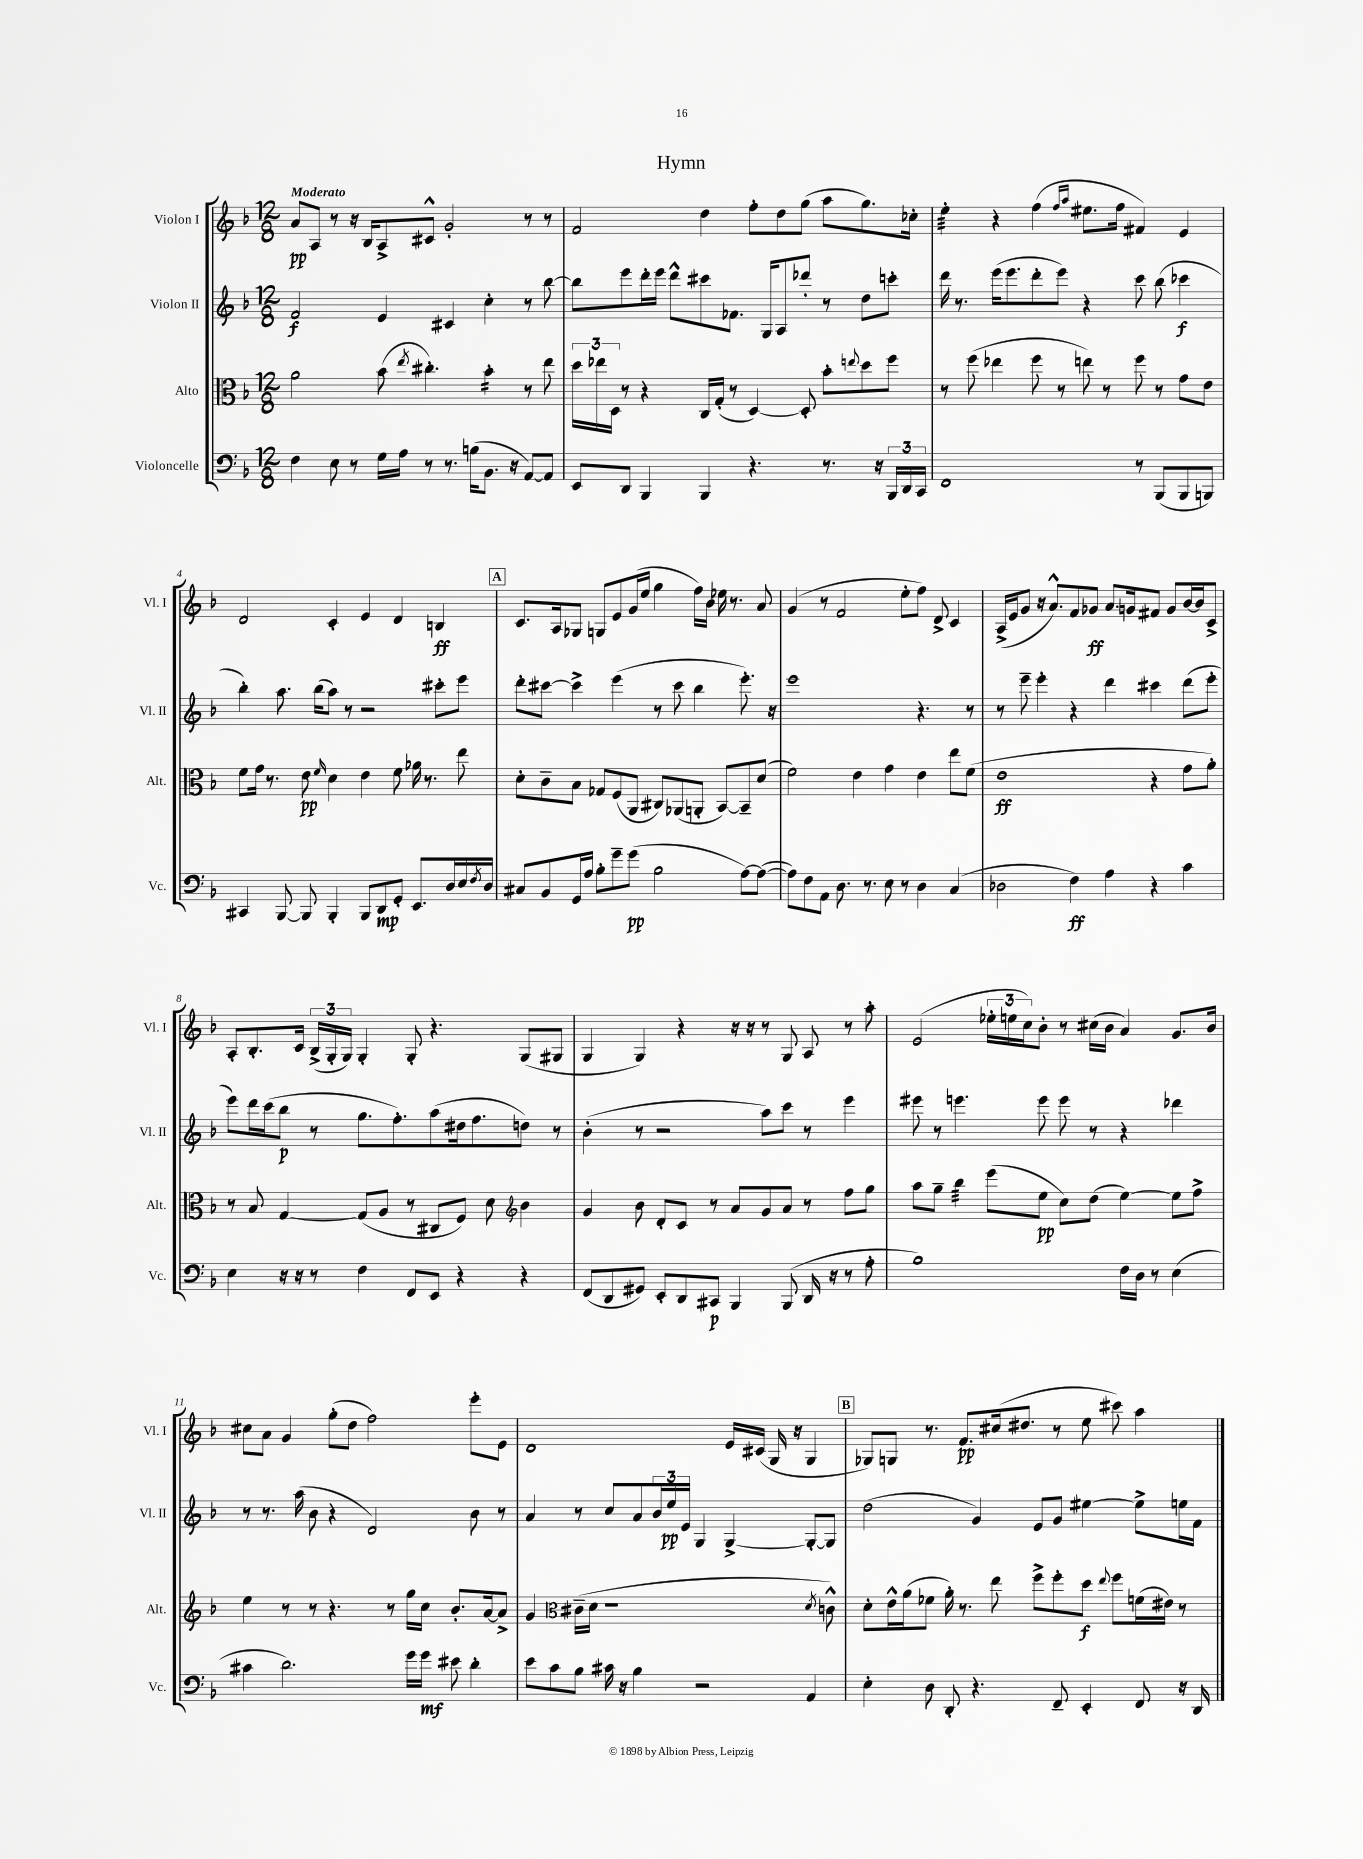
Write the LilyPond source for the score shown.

\header { title = "Hymn" }
<<
\new StaffGroup <<
\new Staff = "s0" \with { instrumentName = "Violon I" shortInstrumentName = "Vl. I" } {
    \clef treble \key f \major \numericTimeSignature \time 12/8 \tempo "Moderato"
    a'8\pp a8 r8 r16 bes16 a8-> cis'8-^ g'2-. r8 r8 |
    f'2 d''4 f''8-. d''8 g''8( a''8 g''8.) ces''16-. |
    e''4:32-. r4 f''4( \grace { f''16 a''16 } eis''8. f''16 fis'4) e'4 |
    d'2 c'4-. e'4 d'4 b4\ff |
    \mark \markup { \box "A" } c'8. a16 ges8 g8 e'8 g'16( e''16 g''4 f''16) bes'16 ees''16 r8. a'8 |
    g'4( r8 f'2 e''8-. f''8) d'8-> c'4 |
    a16->( e'16 g'8 r16 a'8.-^) f'8 ges'8\ff a'8. g'16 fis'8 g'8 bes'16~ bes'16 c'8-> |
    a8-. bes8.-. c'16 \tuplet 3/2 { bes16->( g16-. g16) } g4-. g8-. r4. g8( gis8 |
    g4 g4) r4 r16 r16 r8 g8 a8 r8 a''8-. |
    e'2( \tuplet 3/2 { ees''16-. e''16 c''16) } bes'8-. r8 cis''16( bes'16 a'4) g'8. bes'16 |
    cis''8 a'8 g'4 g''8-.( d''8 f''2) e'''8-. e'8 |
    d'1 e'16 cis'16( g16 r16 g4 |
    \mark \markup { \box "B" } ges8) g8 r8. f'8.\pp cis''16( dis''8. r8 e''8 cis'''8) a''4 \bar "|." |
}
\new Staff = "s1" \with { instrumentName = "Violon II" shortInstrumentName = "Vl. II" } {
    \clef treble \key f \major \numericTimeSignature \time 12/8
    f'2\f e'4 cis'4 c''4-. r8 bes''8~ |
    bes''8 e'''8 d'''16-. e'''16 d'''8-^ cis'''8 fes'8. g16 a8 des'''8-. r8 d''8 c'''8-. |
    d'''16 r8. e'''16( e'''8. d'''8-. e'''8) r4 c'''8 bes''8( ces'''4\f |
    bes''4-.) a''8. bes''16( a''8) r8 r2 cis'''8-. e'''8 |
    \mark \markup { \box "A" } d'''8-. cis'''8~ cis'''4-> e'''4( r8 cis'''8 bes''4 e'''8.-.) r16 |
    e'''1 r4. r8 |
    r8 e'''8-- e'''4-. r4 d'''4 cis'''4 d'''8( e'''8-. |
    e'''8) d'''16 c'''16( bes''8\p r8 g''8. f''8.-.) a''8( dis''16 f''8. d''8) r8 |
    bes'4-.( r8 r2 a''8) c'''8 r8 e'''4 |
    eis'''8 r8 e'''4. e'''8 e'''8 r8 r4 des'''4 |
    r8 r8. a''16( bes'8 r4 d'2) bes'8 r8 |
    a'4 r8 c''8 a'8 \tuplet 3/2 { bes'16 e''16\pp e'16 } g4 g4~-> g8~-. g8 |
    \mark \markup { \box "B" } d''2( g'4) e'8 g'8 eis''4~ eis''8-> e''16 f'16 \bar "|." |
}
\new Staff = "s2" \with { instrumentName = "Alto" shortInstrumentName = "Alt." } {
    \clef alto \key f \major \numericTimeSignature \time 12/8
    a'2 bes'8( \acciaccatura { e''8 } cis''4.-.) bes'4:16-. r8 e''8 |
    \tuplet 3/2 { d''16 ees''16 d16 } r8 r4 c16 g16-.( r8 d4~) d8-. bes'8-. \appoggiatura { e''8 } d''8 f''8 |
    r8 f''8( ees''4 f''8 r8 e''8) r8 f''8 r8 g'8 e'8 |
    f'8 g'16 r8. e'8\pp \grace { f'16 } d'4 e'4 f'8 aes'16 r8. e''8 |
    \mark \markup { \box "A" } d'8-. c'8-- bes8 ges8 f8( a,8 cis8) aes,8( a,8-. bes,8~) bes,8-- d'8( |
    f'2) e'4 g'4 e'4 e''8 f'8( |
    e'1\ff r4 g'8 a'8-.) |
    r8 bes8 g4~ g8( a8 r8 cis8 f8) d'8 \clef treble bes'4 |
    g'4 bes'8 d'8-. c'8 r8 a'8 g'8 a'8 r8 f''8 g''8 |
    a''8 g''8-- bes''4:32 e'''8( e''8\pp c''8) d''8( e''4~) e''8 f''8-> |
    e''4 r8 r8 r4. r8 g''16 c''16 bes'8.-. a'16~ a'8-> |
    g'4 \clef alto cis'16--( d'16 r1 \acciaccatura { d'8 } c'8-^) |
    \mark \markup { \box "B" } d'8-. e'16-^ a'16( fes'8 a'16-.) r8. e''8 f''8-> f''8-. d''8\f \appoggiatura { e''8 } f''8 f'16( eis'16) r8 \bar "|." |
}
\new Staff = "s3" \with { instrumentName = "Violoncelle" shortInstrumentName = "Vc." } {
    \clef bass \key f \major \numericTimeSignature \time 12/8
    f4 e8 r8 g16 a16 r8 r8. b16( bes,8. r16 a,8~) a,8 |
    e,8 d,8 bes,,4 bes,,4 r4. r8. r16 \tuplet 3/2 { bes,,16 d,16 c,16 } |
    f,1 r8 bes,,8( bes,,8 b,,8) |
    cis,4 bes,,8~ bes,,8 bes,,4-. bes,,8 d,8\mp g,8-. e,8. d16 e16 \acciaccatura { f8 } d16 |
    \mark \markup { \box "A" } cis8 bes,8 g,16 a16 bes8-. g'8-- g'8\pp( bes2 a8~) a8~( |
    a8) f8 a,8 d8. r8. e8 r8 d4 c4( |
    des2 f4\ff) a4 r4 c'4 |
    e4 r16 r16 r8 f4 f,8 e,8 r4 r4 |
    f,8( d,8 gis,8) e,8-. d,8 cis,8\p bes,,4 bes,,8( d,16 r16 r8 a8-. |
    bes1) f16 d16 r8 e4( |
    cis'4 d'2.) g'16 g'16\mf eis'8 d'4-. |
    e'8 c'8 bes8 cis'16 r16 bes4 r2 a,4 |
    \mark \markup { \box "B" } e4-. d8 d,8-. r4. f,8-- e,4-. f,8 r16 d,16 \bar "|." |
}
>>
>>
